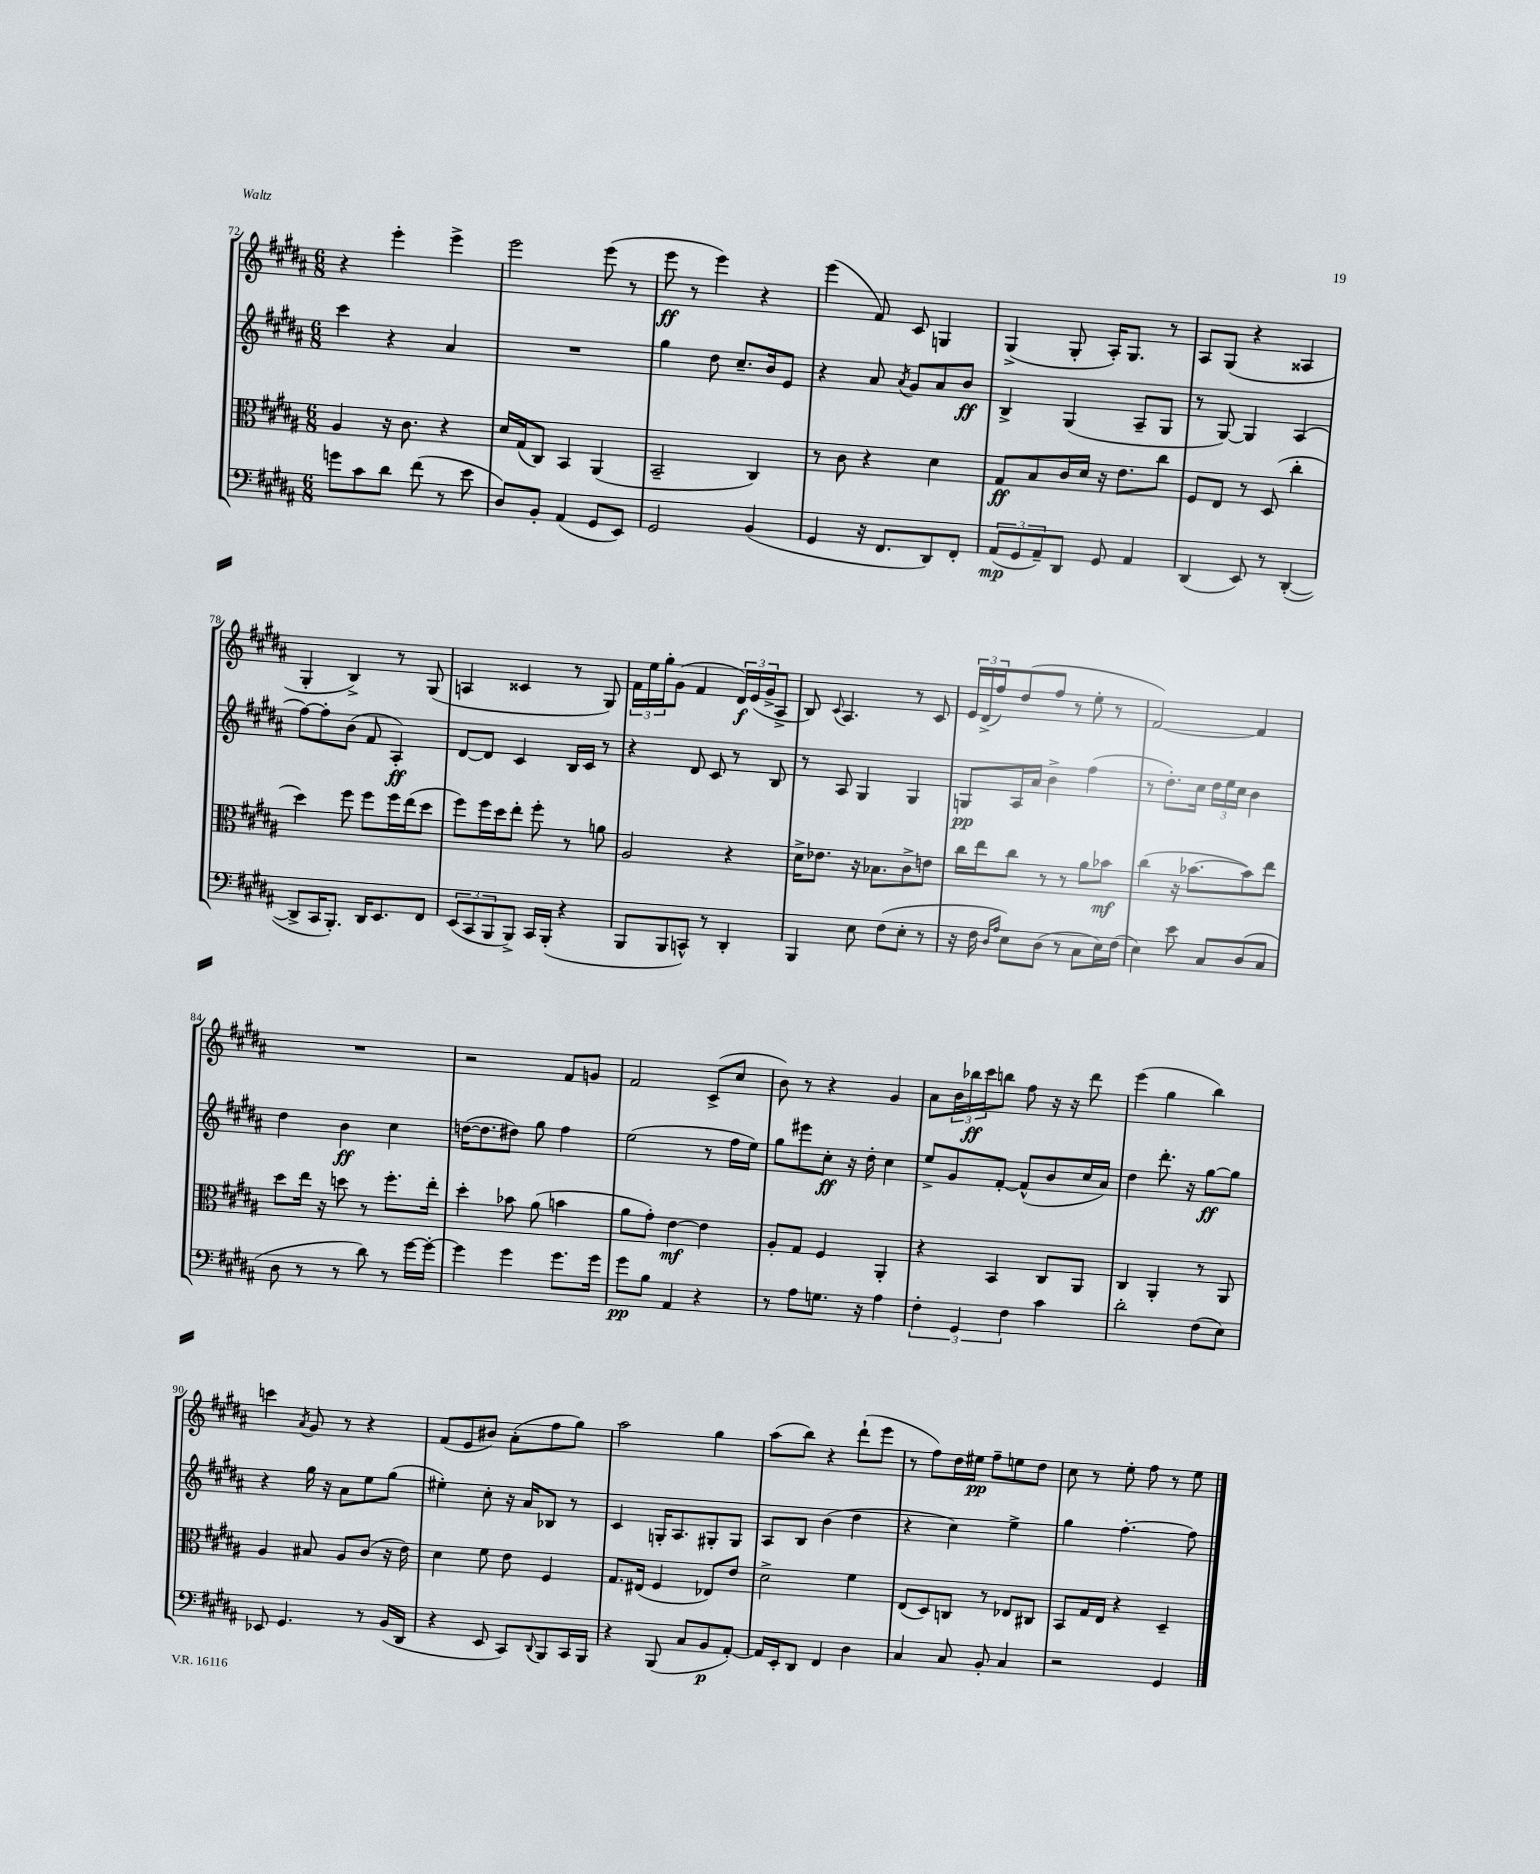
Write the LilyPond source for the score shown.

<<
\new StaffGroup <<
\new Staff = "s0" {
    \clef treble \key b \major \numericTimeSignature \time 6/8
    r4 e'''4-. e'''4-> |
    e'''2 e'''8( r8 |
    e'''8\ff r8 e'''4) r4 |
    e'''4( fis'8) cis'8 g4 |
    gis4->( gis8-. ais16-.) gis8. r8 |
    ais8 gis8( r4 aisis4 |
    gis4-. b4->) r8 gis8( |
    a4 cisis'4 r8 gis8) |
    \tuplet 3/2 { fis'16 e''16 gis''16-. } gis'8( fis'4 \tuplet 3/2 { dis'16\f) e'16( gis'16-> } ais8-> |
    b8) \appoggiatura { cis'8 } ais4. r8 cis'8 |
    \tuplet 3/2 { e'16 dis'16->( fis''16) } dis''8( fis''8 r8 e''8-. r8 |
    fis'2~) fis'4 |
    R2. |
    r2 fis'8 g'8 |
    fis'2 cis'8->( cis''8 |
    b'8) r8 r4 gis'4 |
    ais'8 \tuplet 3/2 { b'16 bes''16\ff cis'''16 } b''8 fis''8 r16 r16 dis'''8 |
    e'''4( gis''4 b''4) |
    c'''4 \acciaccatura { ais'8 } gis'8 r8 r4 |
    fis'8( e'8 bis'8) ais'8-.( fis''8 gis''8) |
    ais''2 gis''4 |
    ais''8( b''8) r4 dis'''8-!( e'''8 |
    r8 fis''8) dis''16 eis''16\pp fis''8-- e''8 dis''8 |
    cis''8 r8 e''8-. fis''8 r8 e''8 \bar "|." |
}
\new Staff = "s1" {
    \clef treble \key b \major \numericTimeSignature \time 6/8
    cis'''4 r4 ais'4 |
    R2. |
    gis''4 dis''8 cis''8.-- b'16 e'8 |
    r4 ais'8 \acciaccatura { ais'8 } gis'8 ais'8 b'8\ff |
    b4-> gis4( ais8-- gis8 |
    r8 gis8~) gis4 ais4( |
    fis''8~) fis''8-. b'8( fis'8 ais4-.\ff) |
    dis'8~ dis'8 cis'4 b16 cis'16 r8 |
    r4 dis'8 cis'8 r8 b8 |
    r8 ais8 gis4 gis4 |
    g8\pp ais16 ais'16 b'4-> fis''4( |
    r8 dis''8.-.) cis''16 \tuplet 3/2 { dis''16 e''16 cis''16 } b'4 |
    dis''4 b'4\ff cis''4 |
    d''16~( d''8. dis''8) gis''8 fis''4 |
    e''2( r8 fis''16 e''16) |
    gis''8 eis'''8 cis''8-.\ff r16 dis''16-. cis''4 |
    e''8-> gis'8 fis'8~-. fis'8-^( b'8 cis''16 ais'16) |
    dis''4 dis'''8.-. r16 gis''8~\ff gis''8 |
    r4 gis''16 r16 ais'8 e''8 gis''8( |
    eis''4-.) cis''8-. r16 ais'16 bes8 r8 |
    cis'4 g16-. ais8. gis8-. gis8 |
    ais8 b8 b'4( dis''4 |
    r4 cis''4) e''4-> |
    gis''4 fis''4.~-. fis''8 \bar "|." |
}
\new Staff = "s2" {
    \clef alto \key b \major \numericTimeSignature \time 6/8
    ais4 r16 cis'8. r4 |
    dis'16 gis16( cis8) b,4 ais,4( |
    b,2-- cis4) |
    r8 cis'8 r4 dis'4 |
    gis8\ff b8 cis'16 dis'16 r16 e'8. cis''8 |
    fis8 e8 r8 dis8( cis''4-. |
    dis''4) fis''8 fis''8 fis''16 e''16( dis''8 |
    fis''8) fis''16 dis''16 e''8-. fis''8-. r8 a'8 |
    ais2 r4 |
    dis'16-> ees'8. r16 bes8. cis'8-> e'8 |
    cis''16 e''16 cis''8 r8 r8 ais'8 bes'8\mf |
    cis''4( r16 bes'8.~ bes'8) e''8 |
    dis''8 e''16 r16 d''8 r8 fis''8.-. e''16-. |
    dis''4-. bes'8 ais'8( b'4 |
    ais'8 gis'8-.) e'4~\mf e'4 |
    ais8-. gis8 fis4 ais,4-. |
    r4 b,4 cis8 ais,8 |
    cis4 ais,4-. r8 ais,8 |
    ais4 bis8 ais8 cis'8( r16 e'16) |
    dis'4 fis'8 e'8 fis4 |
    gis8. eis16( fis4 ees8) e'8 |
    dis'2-> fis'4 |
    e8( dis8) c8 r8 ees8 cis8 |
    b,8 gis16 e16 r4 dis4-- \bar "|." |
}
\new Staff = "s3" {
    \clef bass \key b \major \numericTimeSignature \time 6/8
    g'8 cis'8 dis'8 fis'8( r8 e'8 |
    dis8) b,8-. ais,4( gis,8 e,8) |
    gis,2 b,4( |
    gis,4 r16 fis,8. dis,8) fis,8-. |
    \tuplet 3/2 { ais,8\mp( gis,8 ais,8--) } dis,8 gis,8 ais,4 |
    dis,4( e,8) r8 dis,4~-.( |
    dis,8-> cis,16 b,,8.-.) dis,16 e,8. fis,8 |
    \tuplet 3/2 { e,8( cis,8 b,,8 } b,,8->) cis,16 b,,16-.( r4 |
    b,,8 b,,8 c,8-^) r8 dis,4-. |
    b,,4 e8 fis8( e8-. r8 |
    r16 fis16 \grace { dis16 ais16 } e8) dis8( r8 cis8 e16) fis16( |
    e4) e'8 cis8 dis8( cis8 |
    dis8 r8 r8 dis'8) r8 gis'16~ gis'16~-. |
    gis'4 gis'4 gis'8. gis'16 |
    gis'8\pp b8 ais,4 r4 |
    r8 ais8 g8. r16 ais4 |
    \tuplet 3/2 { fis4-. gis,4 fis4 } cis'4 |
    dis'2-. fis8( e8) |
    ees,8 gis,4. r8 b,16( dis,16 |
    r4 e,8 cis,8) \appoggiatura { dis,8 } b,,8 cis,16 b,,16 |
    r4 b,,8( cis8 b,8\p ais,8~-.) |
    ais,16 e,16-. dis,8 fis,4 dis4 |
    cis4 cis8 b,8-. cis4 |
    r2 gis,4 \bar "|." |
}
>>
>>
\layout { \context { \Score currentBarNumber = #72 } }
